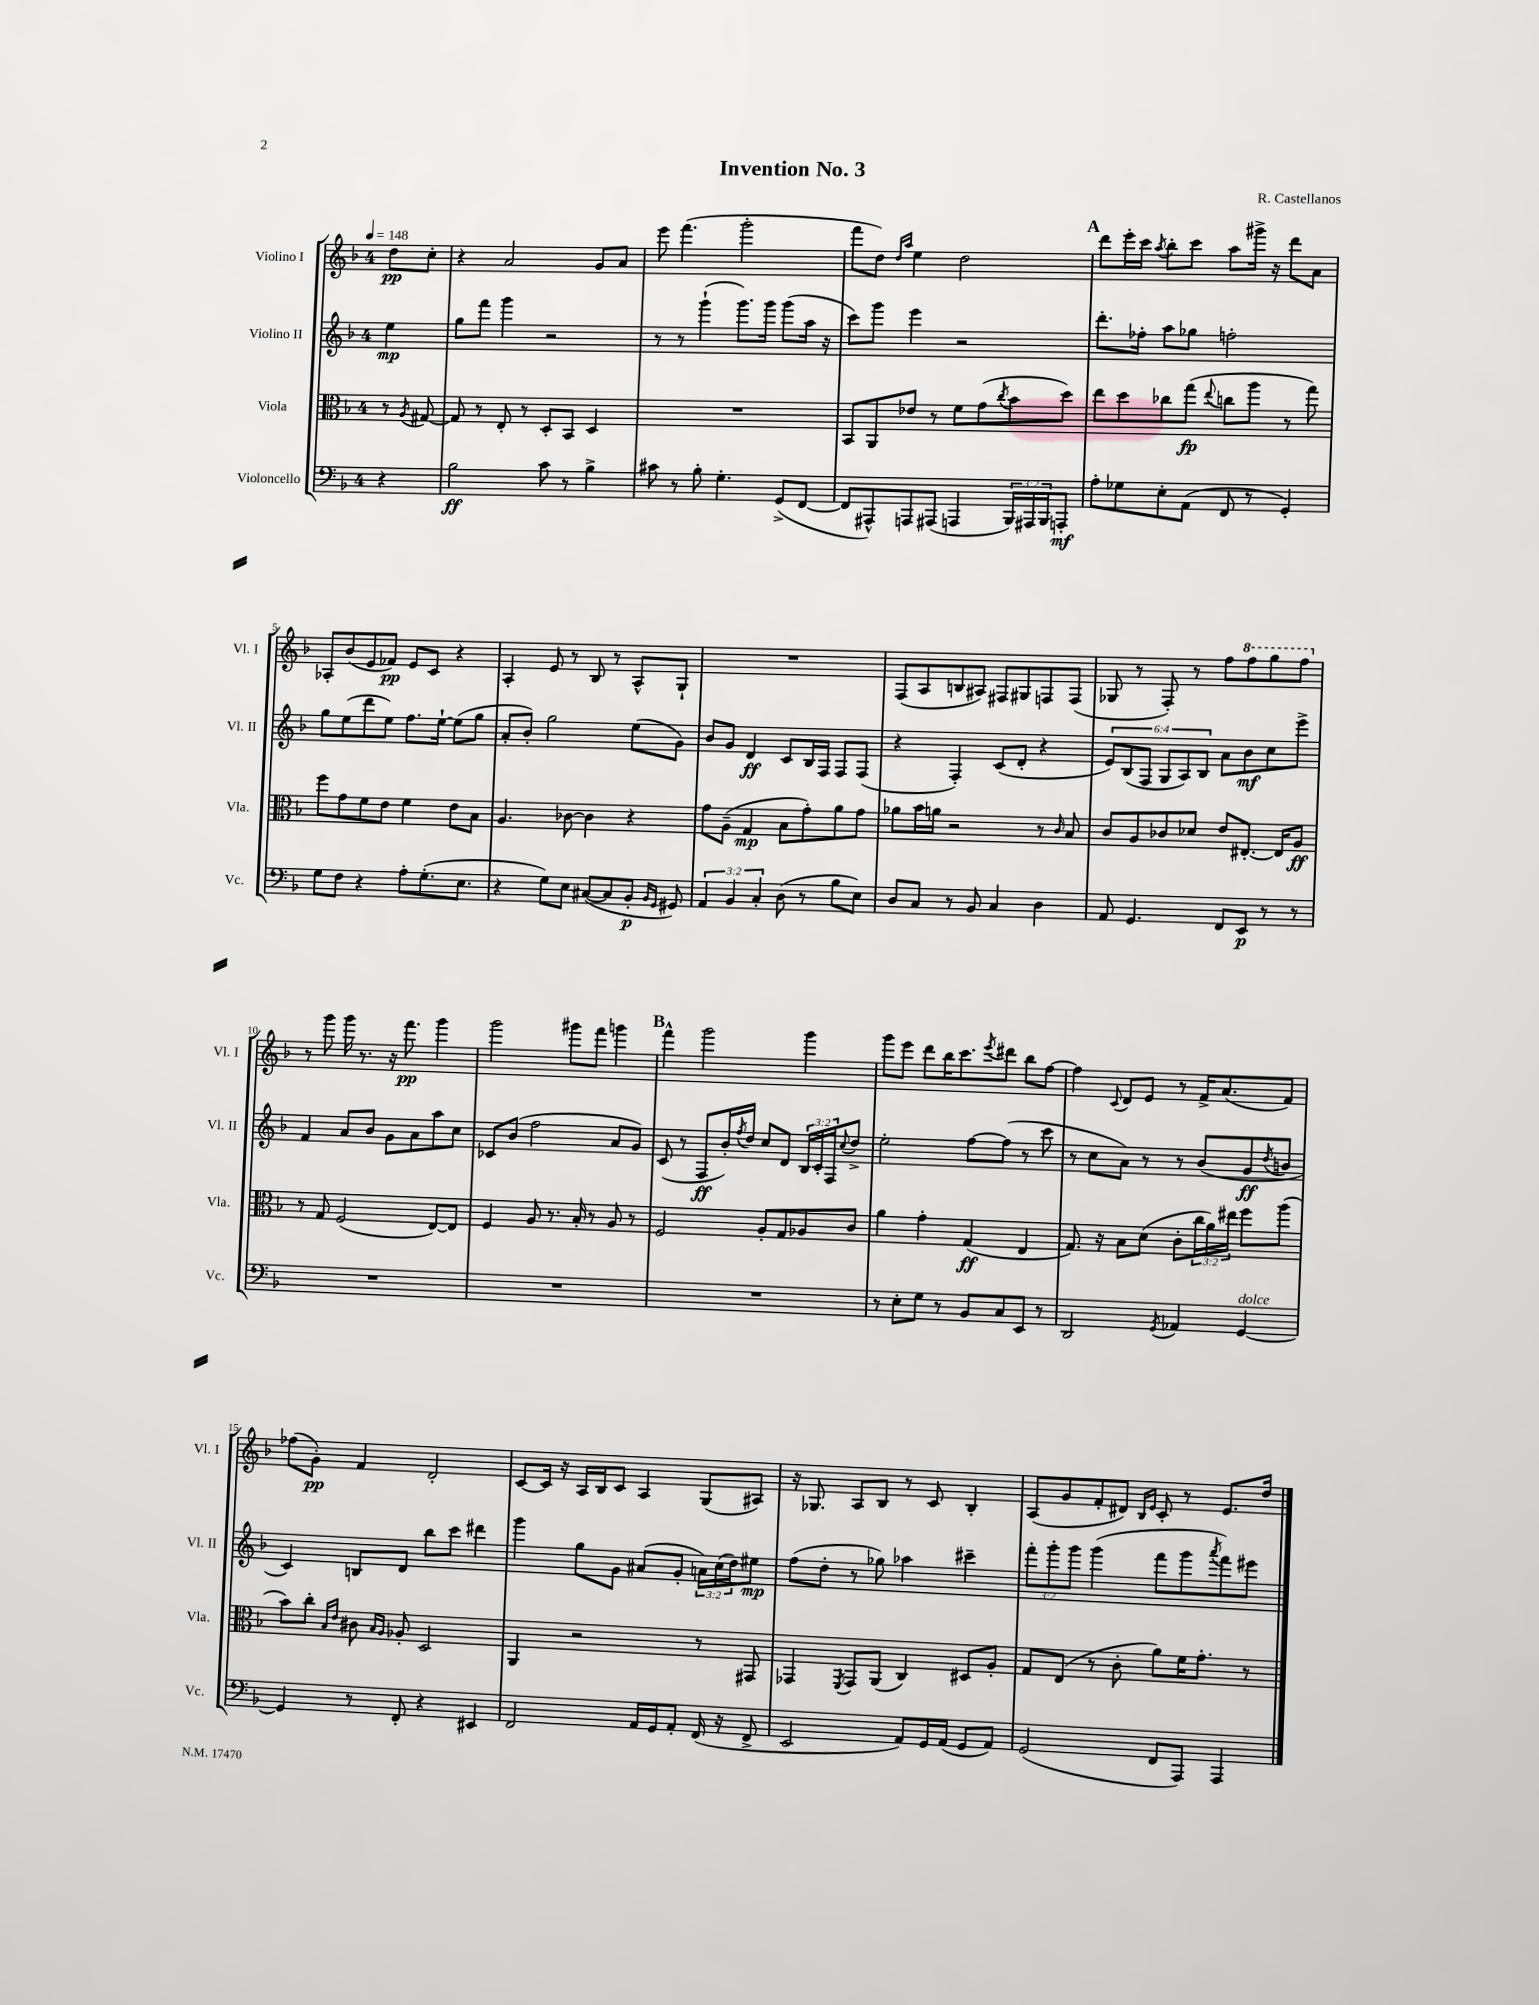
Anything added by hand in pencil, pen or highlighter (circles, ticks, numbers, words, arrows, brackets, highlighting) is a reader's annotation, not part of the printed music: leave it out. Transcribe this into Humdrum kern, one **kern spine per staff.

**kern	**dynam	**kern	**dynam	**kern	**dynam	**kern	**dynam
*part4	*part4	*part3	*part3	*part2	*part2	*part1	*part1
*staff4	*staff4	*staff3	*staff3	*staff2	*staff2	*staff1	*staff1
*I"Violoncello	*	*I"Viola	*	*I"Violino II	*	*I"Violino I	*
*I'Vc.	*	*I'Vla.	*	*I'Vl. II	*	*I'Vl. I	*
*clefF4	*	*clefC3	*	*clefG2	*	*clefG2	*
*k[b-]	*	*k[b-]	*	*k[b-]	*	*k[b-]	*
*M4/4	*	*M4/4	*	*M4/4	*	*M4/4	*
*MM148	*	*MM148	*	*MM148	*	*MM148	*
=	=	=	=	=	=	=	=
4r	.	8r	.	4ee\	mp	8dd\L	pp
.	.	8qA/	.	.	.	.	.
.	.	[8G#X/	.	.	.	8cc'\J	.
=1	=1	=1	=1	=1	=1	=1	=1
2B-\	ff	8G#/]	.	8gg\L	.	4r	.
.	.	8r	.	8fff\J	.	.	.
.	.	8E'/	.	4ggg\	.	2a/	.
.	.	8r	.	.	.	.	.
8c\	.	8D'/L	.	2r	.	.	.
8r	.	8BB-/J	.	.	.	.	.
4B-^\	.	4D/	.	.	.	8g/L	.
.	.	.	.	.	.	8a/J	.
=2	=2	=2	=2	=2	=2	=2	=2
8c#X\	.	1r	.	8r	.	8eee\	.
8r	.	.	.	8r	.	(4.fff\	.
8B-'\	.	.	.	(4ggg`\	.	.	.
4.G'\	.	.	.	.	.	.	.
.	.	.	.	8.ggg\L)	.	2ggg'\	.
.	.	.	.	16ggg\Jk	.	.	.
(8GG^/L	.	.	.	(8ggg\L	.	.	.
[8FF/J	.	.	.	16aa\Jk	.	.	.
.	.	.	.	16r	.	.	.
=3	=3	=3	=3	=3	=3	=3	=3
8FF/L]	.	8BB-/L	.	8ccc\L)	.	8fff\L	.
8AAA#X^^/)	.	8AA/	.	8ggg\J	.	8dd\J)	.
.	.	.	.	.	.	16qqdd/LL	.
.	.	.	.	.	.	16qqaa/JJ	.
8AAAn/	.	8e-X/J	.	4eee\	.	4ee\	.
(8AAA#X/J	.	8r	.	.	.	.	.
4AAAn/	.	8f\L	.	2r	.	2dd\	.
.	.	(8g\	.	.	.	.	.
.	.	8qcc/	.	.	.	.	.
24BBB-/LL)	.	8b-\	.	.	.	.	.
24AAA#X/	.	.	.	.	.	.	.
24BBB-/J	.	.	.	.	.	.	.
8AAAn'/J	mf	8dd\J)	.	.	.	.	.
!!LO:REH:place=s1:t=A
=4	=4	=4	=4	=4	=4	=4	=4
8A'\L	.	8ee\L	.	8.ddd'\L	.	8ddd\L	.
8G-X\	.	8dd\	.	.	.	16eee'\L	.
.	.	.	.	16ff-X'\Jk	.	16ccc\JJ	.
.	.	.	.	.	.	8qaa/	.
8E'\	.	8cc-X\	.	8aa\L	.	8bb-'\L	.
(8AA\J	.	(8gg\J	fp	8gg-X\J	.	8ccc\J	.
.	.	8qqee/	.	.	.	.	.
8FF/	.	8ccn\L	.	2ffn'\	.	8aa\L	.
8r	.	8aa\J	.	.	.	16ggg#X^\Jk	.
.	.	.	.	.	.	16r	.
4GG'/)	.	8r	.	.	.	8ddd\L	.
.	.	8gg\)	.	.	.	8a\J	.
!!LO:LB:g=z
=5	=5	=5	=5	=5	=5	=5	=5
8G\L	.	8ff\L	.	8gg\L	.	8A-X'/L	.
8F\J	.	8g\	.	(8ee\	.	(8b-/	.
4r	.	8f\	.	8ddd\	.	8e/	.
.	.	8e\J	.	8ee\J)	.	8f-X/J)	pp
8A'\L	.	4f\	.	8.ff\L	.	8e/L	.
(8.G'\	.	.	.	.	.	8c/J	.
.	.	.	.	[16ee`\Jk	.	.	.
.	.	8e\L	.	(8ee\L]	.	4r	.
8.E\J	.	.	.	.	.	.	.
.	.	8B-\J	.	8gg\J	.	.	.
=6	=6	=6	=6	=6	=6	=6	=6
4r	.	4.A/	.	8a'/L	.	4A'/	.
.	.	.	.	8b-'/J)	.	.	.
8G\L)	.	.	.	2gg\	.	8e/	.
8E\J	.	[8c-X\	.	.	.	8r	.
([8C#X/L	.	4c-\]	.	.	.	8B-/	.
8C#/]	.	.	.	.	.	8r	.
8BB-'/J	p	4r	.	(8ee\L	.	8A^^/L	.
16qqBB-/LL	.	.	.	.	.	.	.
16qqGG/JJ	.	.	.	.	.	.	.
8GG#X/)	.	.	.	8g\J)	.	8G`/J	.
=7	=7	=7	=7	=7	=7	=7	=7
6AA/	.	8g\L	.	8b-/L	.	1r	.
.	.	(8A~\J	.	8g/J	.	.	.
6BB-/	.	.	.	.	.	.	.
.	.	4G/	mp	4d/	ff	.	.
6C'/	.	.	.	.	.	.	.
(8D\	.	8B-\L	.	8c/L	.	.	.
8r	.	8g'\)	.	16B-/L	.	.	.
.	.	.	.	16F/JJ	.	.	.
8B-\L	.	8a\	.	8F/L	.	.	.
8E\J)	.	8g\J	.	(8F/J	.	.	.
=8	=8	=8	=8	=8	=8	=8	=8
8D/L	.	8a-X\L	.	4r	.	(8F/L	.
8C/J	.	16b-\L	.	.	.	8A/	.
.	.	16an\JJ	.	.	.	.	.
8r	.	2r	.	4F'/)	.	8Bn/	.
8BB-/	.	.	.	.	.	8A#X/J)	.
4C/	.	.	.	(8c/L	.	8F#X/L	.
.	.	.	.	8d'/J	.	8G#X/	.
4D\	.	8r	.	4r	.	8Fn/	.
.	.	16qqc/	.	.	.	.	.
.	.	8B-/	.	.	.	(8F/J	.
=9	=9	=9	=9	=9	=9	=9	=9
8AA/	.	8c/L	.	12e/L)	.	8G-X/	.
.	.	.	.	(12B-/	.	.	.
4.GG/	.	8A/	.	.	.	8r	.
.	.	.	.	12F/J	.	.	.
.	.	8c-X/	.	12G/L	.	8F'/)	.
.	.	.	.	12A/)	.	.	.
.	.	8d-X/J	.	.	.	8r	.
.	.	.	.	12B-/J	.	.	.
8FF/L	.	8e/L	.	8a\L	.	8ff\L	.
*	*	*	*	*	*	*8va	*
8EE/J	p	[8.E#X'/J	.	8b-\	mf	8fff\	.
8r	.	.	.	8cc\	.	8ggg\	.
.	.	16E#/KL]	.	.	.	.	.
8r	.	8A/J	ff	8eee^\J	.	8fff\J	.
!!LO:LB:g=z
=10	=10	=10	=10	=10	=10	=10	=10
*	*	*	*	*	*	*X8va	*
1r	.	8r	.	4f/	.	8r	.
.	.	8G/	.	.	.	8ggg\	.
.	.	(2F/	.	8a/L	.	16ggg\	.
.	.	.	.	.	.	8.r	.
.	.	.	.	8b-/J	.	.	.
.	.	.	.	8g\L	.	16r	.
.	.	.	.	.	.	8.fff\	pp
.	.	.	.	8a\	.	.	.
.	.	[8E/L)	.	8aa\	.	4ggg\	.
.	.	8E/J]	.	8cc\J	.	.	.
=11	=11	=11	=11	=11	=11	=11	=11
1r	.	4F/	.	8c-X/L	.	2ggg\	.
.	.	.	.	(8b-/J	.	.	.
.	.	8A/	.	2ff\	.	.	.
.	.	8.r	.	.	.	.	.
.	.	.	.	.	.	8ggg#X\L	.
.	.	16B-'/	.	.	.	.	.
.	.	8r	.	.	.	8fff\J	.
.	.	8A/	.	8a/L	.	4gggn\	.
.	.	8r	.	8g/J)	.	.	.
!!LO:REH:place=s1:t=B
=12	=12	=12	=12	=12	=12	=12	=12
1r	.	2F/	.	(8c/	.	4fff^^\	.
.	.	.	.	8r	.	.	.
.	.	.	.	8F/L	ff	2ggg\	.
.	.	.	.	16b-'/L)	.	.	.
.	.	.	.	8qff/	.	.	.
.	.	.	.	16dd/JJ	.	.	.
.	.	8A'/L	.	8cc/L	.	.	.
.	.	8G/	.	8d/J	.	.	.
.	.	8A-X/	.	24B-/LL	.	4ggg\	.
.	.	.	.	24c'/	.	.	.
.	.	.	.	24F/J	.	.	.
.	.	.	.	8qqcc/	.	.	.
.	.	8c/J	.	8dd^/J	.	.	.
=13	=13	=13	=13	=13	=13	=13	=13
8r	.	4a\	.	2ee'\	.	8ggg\L	.
8E'\L	.	.	.	.	.	8eee\J	.
8G\J	.	4g'\	.	.	.	8ddd\L	.
8r	.	.	.	.	.	16bb-\K	.
.	.	.	.	.	.	8.ccc\	.
8BB-/L	.	(4G/	ff	[8ff\L	.	.	.
.	.	.	.	.	.	8qeee/	.
8C/	.	.	.	(8ff\J]	.	8ddd#X\J	.
8EE/J	.	4E/	.	8r	.	8bb-\L	.
8r	.	.	.	8ccc\	.	[8ff\J	.
=14	=14	=14	=14	=14	=14	=14	=14
2DD/	.	8.G/)	.	8r	.	4ff\]	.
.	.	.	.	8cc\L	.	.	.
.	.	16r	.	.	.	.	.
.	.	.	.	.	.	8qqc/	.
.	.	8B-\L	.	8a\J)	.	8d/L	.
.	.	(8d\J	.	8r	.	8e/J	.
8qGG/	.	.	.	.	.	.	.
4AA-X/	.	8c'\L	.	8r	.	8r	.
.	.	24cc\L	.	(8b-/L	.	16f^/KL	.
.	.	24a\)	.	.	.	.	.
.	.	.	.	.	.	(8.a/	.
.	.	24ee#X\JJ	.	.	.	.	.
!LO:TX:a:i:t=dolce	!	!	!	!	!	!	!
[4GG/	.	8ff\L	.	8g/	ff	.	.
.	.	.	.	8qdd/	.	.	.
.	.	(8aa\J	.	8bn/J	.	8f/J)	.
!!LO:LB:g=z
=15	=15	=15	=15	=15	=15	=15	=15
4GG/]	.	8b-\L)	.	4c/)	.	(8ff-X\L	.
.	.	8cc'\J	.	.	.	8g'\J)	pp
.	.	16qqB-/LL	.	.	.	.	.
.	.	16qqe/JJ	.	.	.	.	.
8r	.	8c#X\	.	8Bn/L	.	4f/	.
.	.	16qqB-/LL	.	.	.	.	.
.	.	16qqA/JJ	.	.	.	.	.
8FF'/	.	8A-X'/	.	8d/J	.	.	.
4r	.	2D/	.	8bb-\L	.	2d'/	.
.	.	.	.	8ccc\J	.	.	.
4EE#X/	.	.	.	4ddd#X\	.	.	.
=16	=16	=16	=16	=16	=16	=16	=16
2FF/	.	4AA/	.	4ggg\	.	[8c/L	.
.	.	.	.	.	.	16c/Jk]	.
.	.	.	.	.	.	16r	.
.	.	2r	.	8gg\L	.	16A/LL	.
.	.	.	.	.	.	16B-/J	.
.	.	.	.	8g\J	.	8c/J	.
16AA/LL	.	.	.	(8a#X/L	.	4A/	.
16GG/J	.	.	.	.	.	.	.
8AA'/J	.	.	.	8g'/J	.	.	.
(16FF/	.	8r	.	24an\LL)	.	(8G/L	.
.	.	.	.	(24cc\	.	.	.
16r	.	.	.	.	.	.	.
.	.	.	.	24dd\J)	.	.	.
8FF^/	.	8GG#X/	.	8ee#X\J	mp	8A#X/J)	.
=17	=17	=17	=17	=17	=17	=17	=17
2EE/	.	4GG-X/	.	(8ff\L	.	16r	.
.	.	.	.	.	.	8.G-X/	.
.	.	.	.	8dd'\J	.	.	.
.	.	8qFF/	.	.	.	.	.
.	.	8GG-/L	.	8r	.	8A/L	.
.	.	(8AA/J	.	8gg-X\)	.	8B-/J	.
8AA/L)	.	4C/)	.	4aa-X\	.	8r	.
16GG/L	.	.	.	.	.	8c/	.
(16AA/JJ	.	.	.	.	.	.	.
8GG/L	.	8D#X/L	.	4ccc#X~\	.	4B-'/	.
8AA/J)	.	8A'/J	.	.	.	.	.
=18	=18	=18	=18	=18	=18	=18	=18
(2GG/	.	8G/L	.	12fff'\L	.	(8A/L	.
.	.	.	.	12ggg'\	.	.	.
.	.	(8E/J	.	.	.	8g/	.
.	.	.	.	12ggg\J	.	.	.
.	.	8r	.	(4ggg\	.	8f'/	.
.	.	8c'\	.	.	.	8d#X/J)	.
.	.	.	.	.	.	16qqB-/LL	.
.	.	.	.	.	.	16qqe/JJ	.
8FF/L	.	8a\L)	.	8fff\L	.	8c'/	.
8AAA/J)	.	16f\K	.	8ggg\	.	8r	.
.	.	8.g'\J	.	.	.	.	.
.	.	.	.	8qaaa/	.	.	.
4AAA/	.	.	.	8fff\)	.	8.e/L	.
.	.	8r	.	8eee#X\J	.	.	.
.	.	.	.	.	.	16dd/Jk	.
==	==	==	==	==	==	==	==
*-	*-	*-	*-	*-	*-	*-	*-
